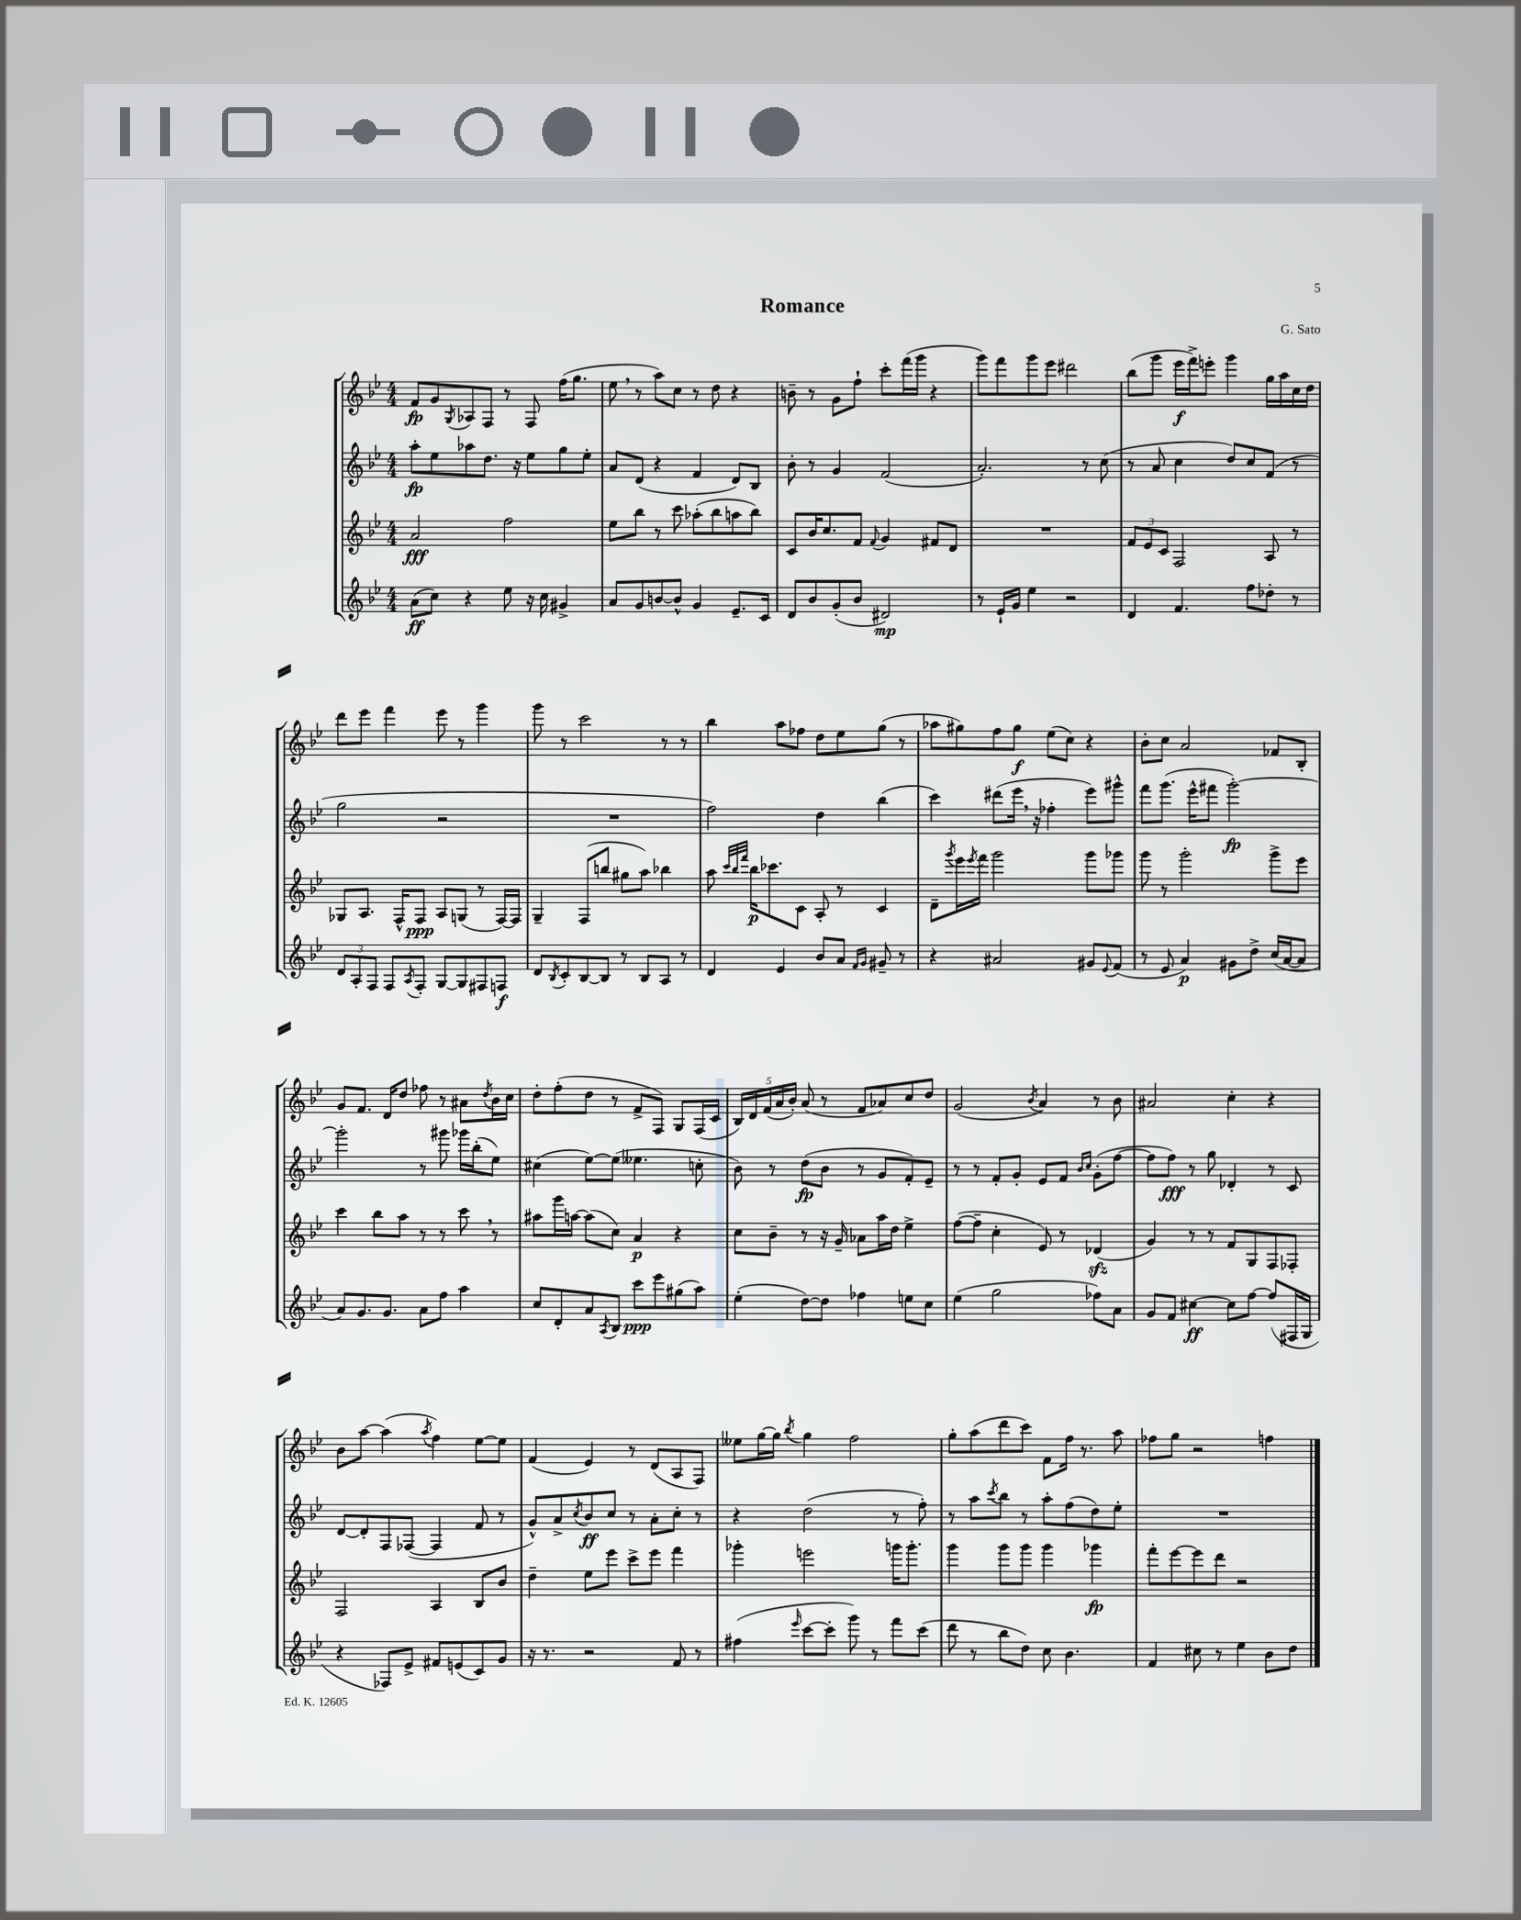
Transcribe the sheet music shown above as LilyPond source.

\header { title = "Romance" composer = "G. Sato" }
<<
\new StaffGroup <<
\new Staff = "s0" {
    \clef treble \key bes \major \numericTimeSignature \time 4/4
    f'8\fp g'8 \acciaccatura { g8 } aes8 f8 r8 f8 f''16( g''8. |
    ees''8 \breathe r8 a''8) c''8 r8 d''8 r4 |
    b'8-- r8 g'8 f''8-! c'''8-. f'''16( g'''16 r4 |
    g'''8) f'''8 g'''8 ees'''8 dis'''2 |
    bes''8( g'''8 ees'''16\f f'''16->) e'''8-. g'''4 g''16 a''16 c''16 d''16 |
    d'''8 ees'''8 f'''4 ees'''8 r8 g'''4 |
    g'''8 r8 c'''2 r8 r8 |
    bes''4 a''8 fes''8 d''8 ees''8 g''8( r8 |
    aes''8 gis''8) f''8 gis''8\f ees''8( c''8) r4 |
    bes'8-. c''8 a'2 fes'8 bes8-. |
    g'8 f'8. d'16 d''8 fes''8 r8 ais'8 \acciaccatura { d''8 } bes'16 c''16 |
    d''8-. f''8-.( d''8 r8 f'8-> f8) g8 f16( c'16 |
    \tuplet 5/4 { bes16) d'16 f'16( a'16 bes'16-.) } a'8( r8 f'8 aes'8) c''8 d''8 |
    g'2( \acciaccatura { bes'8 } a'4) r8 bes'8 |
    ais'2 c''4-. r4 |
    bes'8 a''8~ a''4( \acciaccatura { a''8 } f''4) ees''8~ ees''8 |
    f'4( ees'4) r8 d'8( a8 f8) |
    eeses''8 g''16~ g''16 \acciaccatura { bes''8 } g''4 f''2 |
    g''8-. a''8( d'''8 c'''8) f'8 f''16 r8. a''8 |
    fes''8 g''8 r2 f''4 \bar "|." |
}
\new Staff = "s1" {
    \clef treble \key bes \major \numericTimeSignature \time 4/4
    a''8-.\fp ees''8 aes''8 d''8. r16 ees''8 g''8 ees''8-. |
    a'8 d'8( r4 f'4 d'8) bes8 |
    bes'8-. r8 g'4 f'2( |
    a'2.-.) r8 c''8( |
    r8 a'8 c''4 d''8) c''8 f'8( r8 |
    g''2 r2 |
    R1 |
    f''2) d''4 bes''4( |
    c'''4) dis'''8( ees'''16 \breathe r16 fes''4-. ees'''8) gis'''8-^ |
    f'''8 g'''8.( ees'''16-^ fis'''8 g'''2~-.\fp) |
    g'''2-. r8 gis'''8 ges'''16 bes''16-.( ees''8) |
    cis''4( ees''8~) ees''8( eeses''4. c''8-. |
    bes'8) r8 d''8\fp( bes'8 r8 g'8 f'8-.) ees'8-- |
    r8 r8 f'8-. g'8-. ees'8 f'8 \grace { bes'16 c''16 } g'8-.( f''8~ |
    f''8 f''8\fff) r8 g''8 des'4-. r8 c'8 |
    d'8~ d'8-. f8 fes8~( fes4 f'8 r8 |
    g'8-^) a'8-> \acciaccatura { c''8 } bes'8\ff c''8 r8 a'8-. c''8-. r8 |
    r4 d''2( r8 f''8-.) |
    r8 a''8 \acciaccatura { c'''8 } bes''8 r8 a''8-. f''8( d''8) ees''8-. |
    R1 \bar "|." |
}
\new Staff = "s2" {
    \clef treble \key bes \major \numericTimeSignature \time 4/4
    a'2\fff f''2 |
    ees''8 bes''8 r8 c'''8 aes''8-.( bes''8 a''8 bes''8) |
    c'8 bes'16 c''8. f'8 \appoggiatura { f'8 } g'4 fis'8 d'8 |
    R1 |
    \tuplet 3/2 { f'8 ees'8 c'8 } f2 a8 r8 |
    ges8 a8. f16-^ f8\ppp a8 g8( r8 f16~) f16 |
    g4-- f8( b''8 gis''8 a''8) bes''4 |
    a''8 \grace { c'''32 bes''32 f'''32 } bes''16\p ces'''8. c'8 a8-. r8 c'4 |
    d'8-- \acciaccatura { g'''8 } ees'''16 \acciaccatura { ees'''8 } f'''16 g'''2 g'''8 ges'''8 |
    g'''8 r8 g'''2-. g'''8-> ees'''8 |
    c'''4 bes''8 a''8 r8 r8 c'''8 \breathe r8 |
    ais''8 g'''16 a''16~ a''8( c''8) a'4\p r4 |
    c''8 bes'8-- r8 r16 g'16-- aes'8 a''16 d''16 ees''4-> |
    f''8~( f''8-- c''4-. ees'8) r8 des'4\sfz( |
    g'4) r8 r8 f'8 g8 f8 fes8-. |
    f2 a4 bes8 bes'8 |
    d''4-- ees''8 ees'''8 c'''8-> ees'''8 f'''4 |
    ges'''4-. e'''2 g'''16 g'''8.-. |
    g'''4 g'''8 g'''8 g'''4 ges'''4\fp |
    f'''8-. ees'''8~ ees'''8 d'''8 r2 \bar "|." |
}
\new Staff = "s3" {
    \clef treble \key bes \major \numericTimeSignature \time 4/4
    a'8\ff( c''8) r4 ees''8 r16 c''16 gis'4-> |
    a'8 g'8 b'8~ b'8-^ g'4 ees'8.-- c'16 |
    d'8 bes'8 g'8-.( bes'8 dis'2\mp) |
    r8 ees'16-! g'16 ees''4 r2 |
    d'4 f'4. f''8 des''8-. r8 |
    \tuplet 3/2 { d'8 a8-. f8 } f8 \acciaccatura { a8 } f8-. g8~ g8 fis8 f8\f |
    d'8 \acciaccatura { bes8 } c'8-. bes8~ bes8 r8 bes8 a8 r8 |
    d'4 ees'4 bes'8 a'8 \grace { f'16 g'16 } gis'8-- r8 |
    r4 ais'2 gis'8 \appoggiatura { ees'8 } f'8( |
    r8 ees'8 a'4\p) gis'8 d''8-> c''16( a'16~ a'8 |
    a'8) g'8. g'8. a'8 f''8 a''4 |
    c''8 d'8-. a'8 \acciaccatura { a8 } bes8 c'''8\ppp ees'''8 gis''8( a''8) |
    ees''4-.( d''8~) d''8 fes''4 e''8 c''8 |
    ees''4( g''2 fes''8) a'8 |
    g'8 f'8 cis''4~\ff cis''8 f''8~ f''8( fis16 g16 |
    r4 fes8) ees'8-> fis'8 e'8( c'8) g'8 |
    r16 r8. r2 f'8 r8 |
    fis''4( \grace { ees'''16 } c'''8~ c'''8-. g'''8) r8 f'''8 c'''8( |
    d'''8 r8 bes''8 d''8) c''8 bes'4. |
    f'4 cis''8 r8 ees''4 bes'8 d''8 \bar "|." |
}
>>
>>
\layout { \context { \Score \remove "Bar_number_engraver" } }
